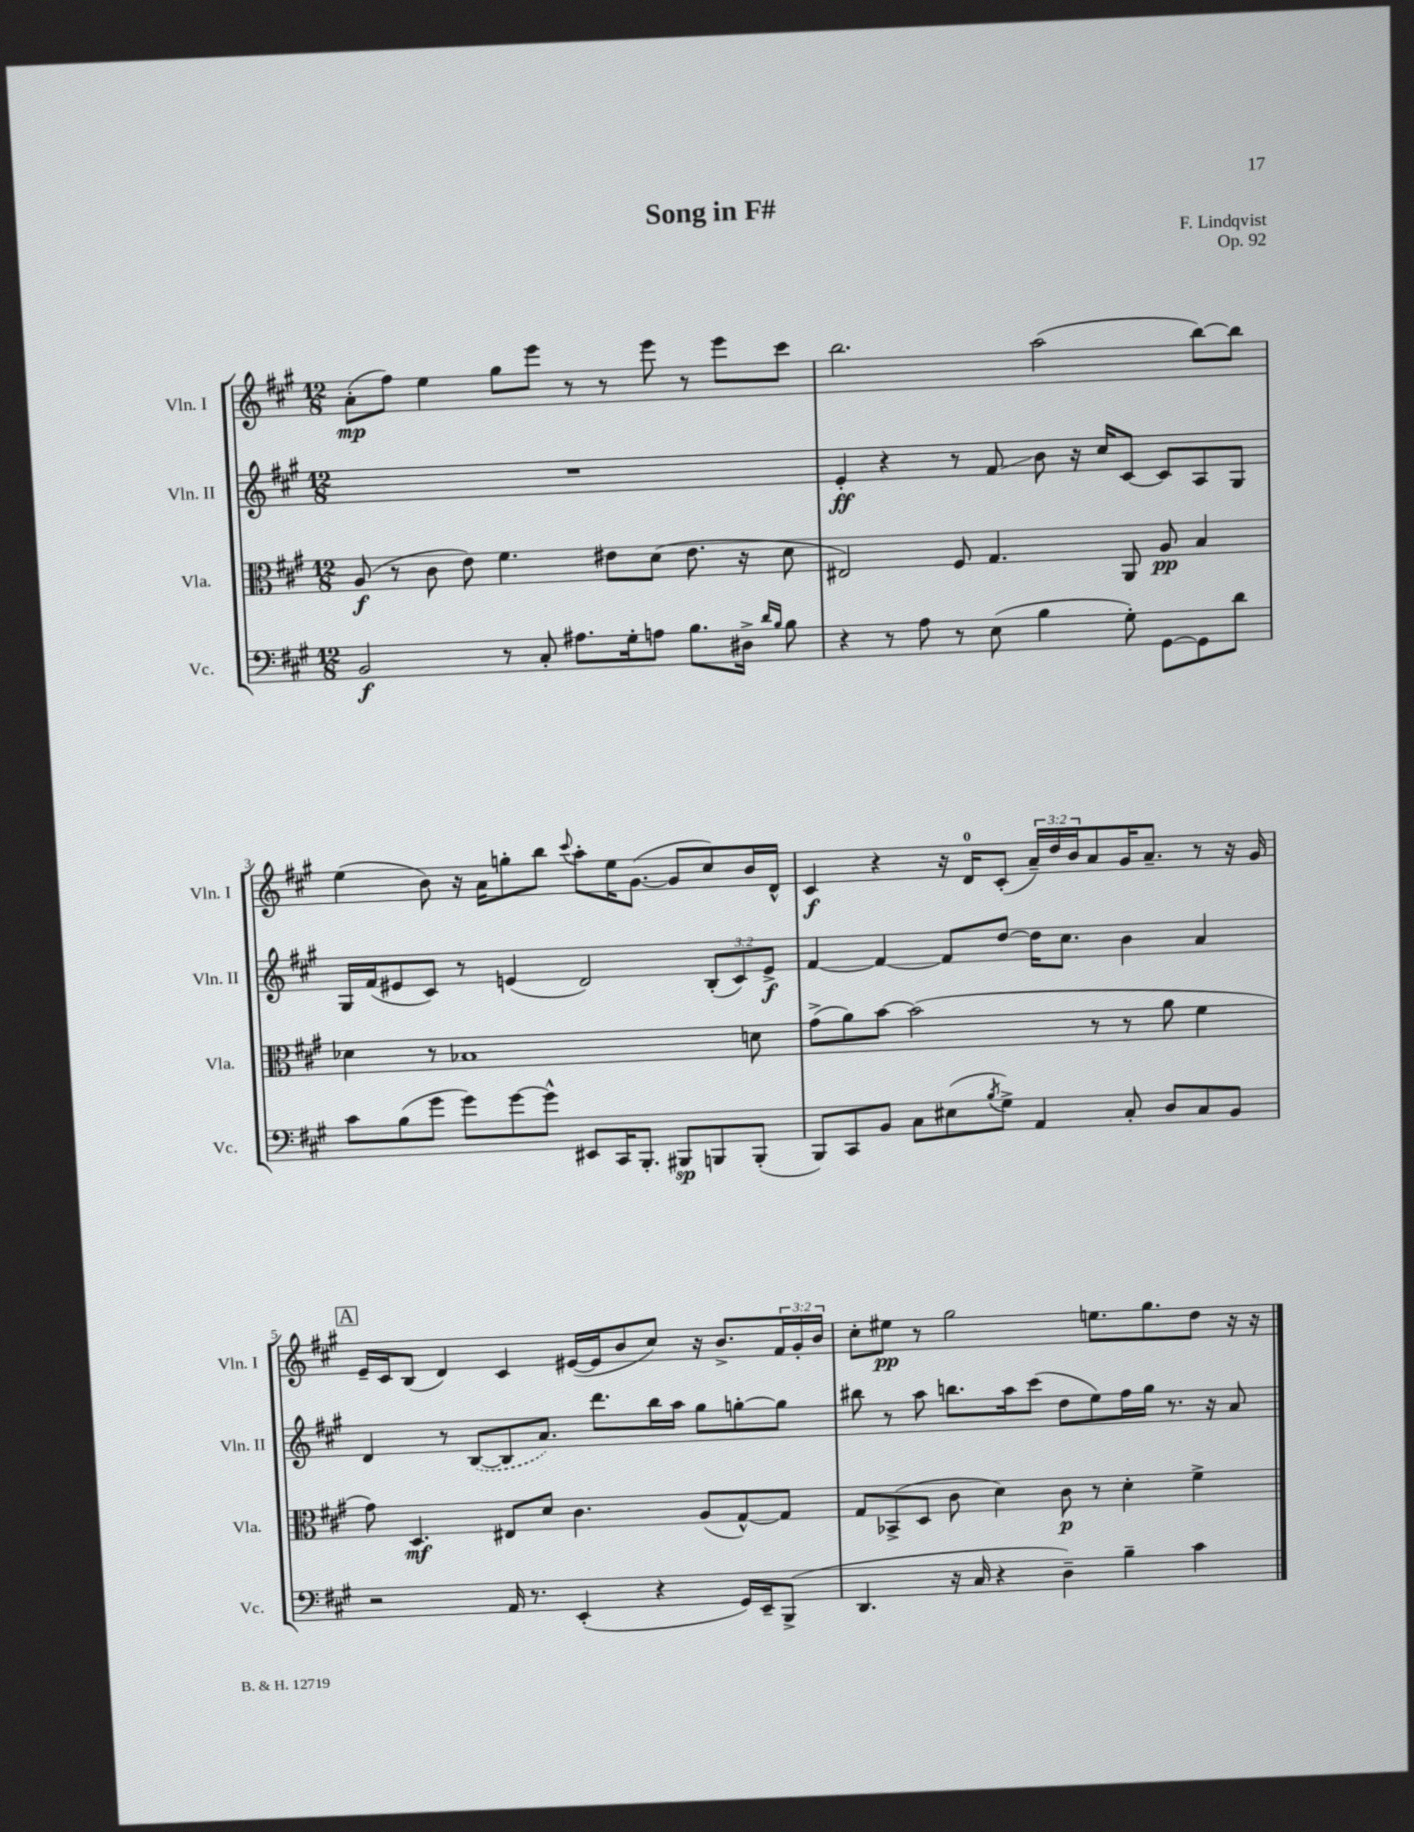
\header { title = "Song in F#" composer = "F. Lindqvist" opus = "Op. 92" }
<<
\new StaffGroup <<
\new Staff = "s0" \with { instrumentName = "Vln. I" shortInstrumentName = "Vln. I" } {
    \clef treble \key a \major \numericTimeSignature \time 12/8 \override Staff.TupletNumber.text = #tuplet-number::calc-fraction-text
    a'8-.\mp( fis''8) e''4 gis''8 e'''8 r8 r8 e'''8 r8 e'''8 cis'''8 |
    b''2. a''2( b''8~) b''8 |
    e''4( b'8) r16 a'16 g''8-. b''8 \appoggiatura { cis'''8 } a''8-. e''16 gis'8.~( gis'8 cis''8) b'16 d'16-^ |
    cis'4\f r4 r16 d'16-0 cis'8-.( \tuplet 3/2 { a'16--) d''16 b'16 } a'8 gis'16 a'8.-- r8 r16 gis'16 |
    \mark \markup { \box "A" } e'16-- cis'16 b8( d'4) cis'4 eis'16~( eis'16 b'8 cis''8) r16 b'8.-> \tuplet 3/2 { fis'16 gis'16-. b'16 } |
    cis''8-. eis''8\pp r8 gis''2 e''8. gis''8. d''8 r16 r16 \bar "|." |
}
\new Staff = "s1" \with { instrumentName = "Vln. II" shortInstrumentName = "Vln. II" } {
    \clef treble \key a \major \numericTimeSignature \time 12/8 \override Staff.TupletNumber.text = #tuplet-number::calc-fraction-text
    R1. |
    e'4-.\ff r4 r8 fis'8\glissando b'8 r16 cis''16 cis'8~ cis'8 a8 gis8 |
    gis16 fis'16( eis'8 cis'8) r8 e'4( d'2) \tuplet 3/2 { b8-.( cis'8) e'8->\f } |
    fis'4~ fis'4~ fis'8 d''8~ d''16 cis''8. b'4 a'4 |
    \mark \markup { \box "A" } d'4 r8 \once \slurDashed b8~( b8 a'8.) d'''8. b''16 a''16 gis''8 g''8~-. g''8 |
    bis''8 r8 a''8 b''8. a''16 cis'''8( d''8 e''8) fis''16 gis''16 r8. r16 a'8 \bar "|." |
}
\new Staff = "s2" \with { instrumentName = "Vla." shortInstrumentName = "Vla." } {
    \clef alto \key a \major \numericTimeSignature \time 12/8
    a8\f( r8 cis'8 e'8) fis'4. eis'8 d'8( eis'8. r16 d'8 |
    eis2) fis8 gis4. a,8 a8\pp b4 |
    des'4 r8 bes1 d'8 |
    gis'8->( a'8) b'8~ b'2( r8 r8 a'8 fis'4 |
    \mark \markup { \box "A" } gis'8) d4.\mf eis8 d'8 cis'4. a8( gis8~-^) gis8 |
    gis8 bes,8->( d8 cis'8 d'4) cis'8\p r8 d'4-. fis'4-> \bar "|." |
}
\new Staff = "s3" \with { instrumentName = "Vc." shortInstrumentName = "Vc." } {
    \clef bass \key a \major \numericTimeSignature \time 12/8
    b,2\f r8 cis8-. ais8. gis16-. a8 b8. dis16-> \grace { d'16 b16 } b8 |
    r4 r8 a8 r8 e8( b4 gis8-.) gis,8~ gis,8 d'8 |
    cis'8 b8( gis'8 gis'8) gis'8~ gis'8-^ eis,8 cis,16 b,,8.-. bis,,8\sp b,,8 b,,8-.( |
    b,,8) cis,8 b,8 cis8 eis8( \acciaccatura { b8 } gis8->) a,4 cis8-. d8 cis8 b,8 |
    \mark \markup { \box "A" } r2 a,16 r8. e,4-.( r4 gis,16) e,16-- b,,8->( |
    d,4. r16 cis16 r4 d4--) b4-- cis'4 \bar "|." |
}
>>
>>
